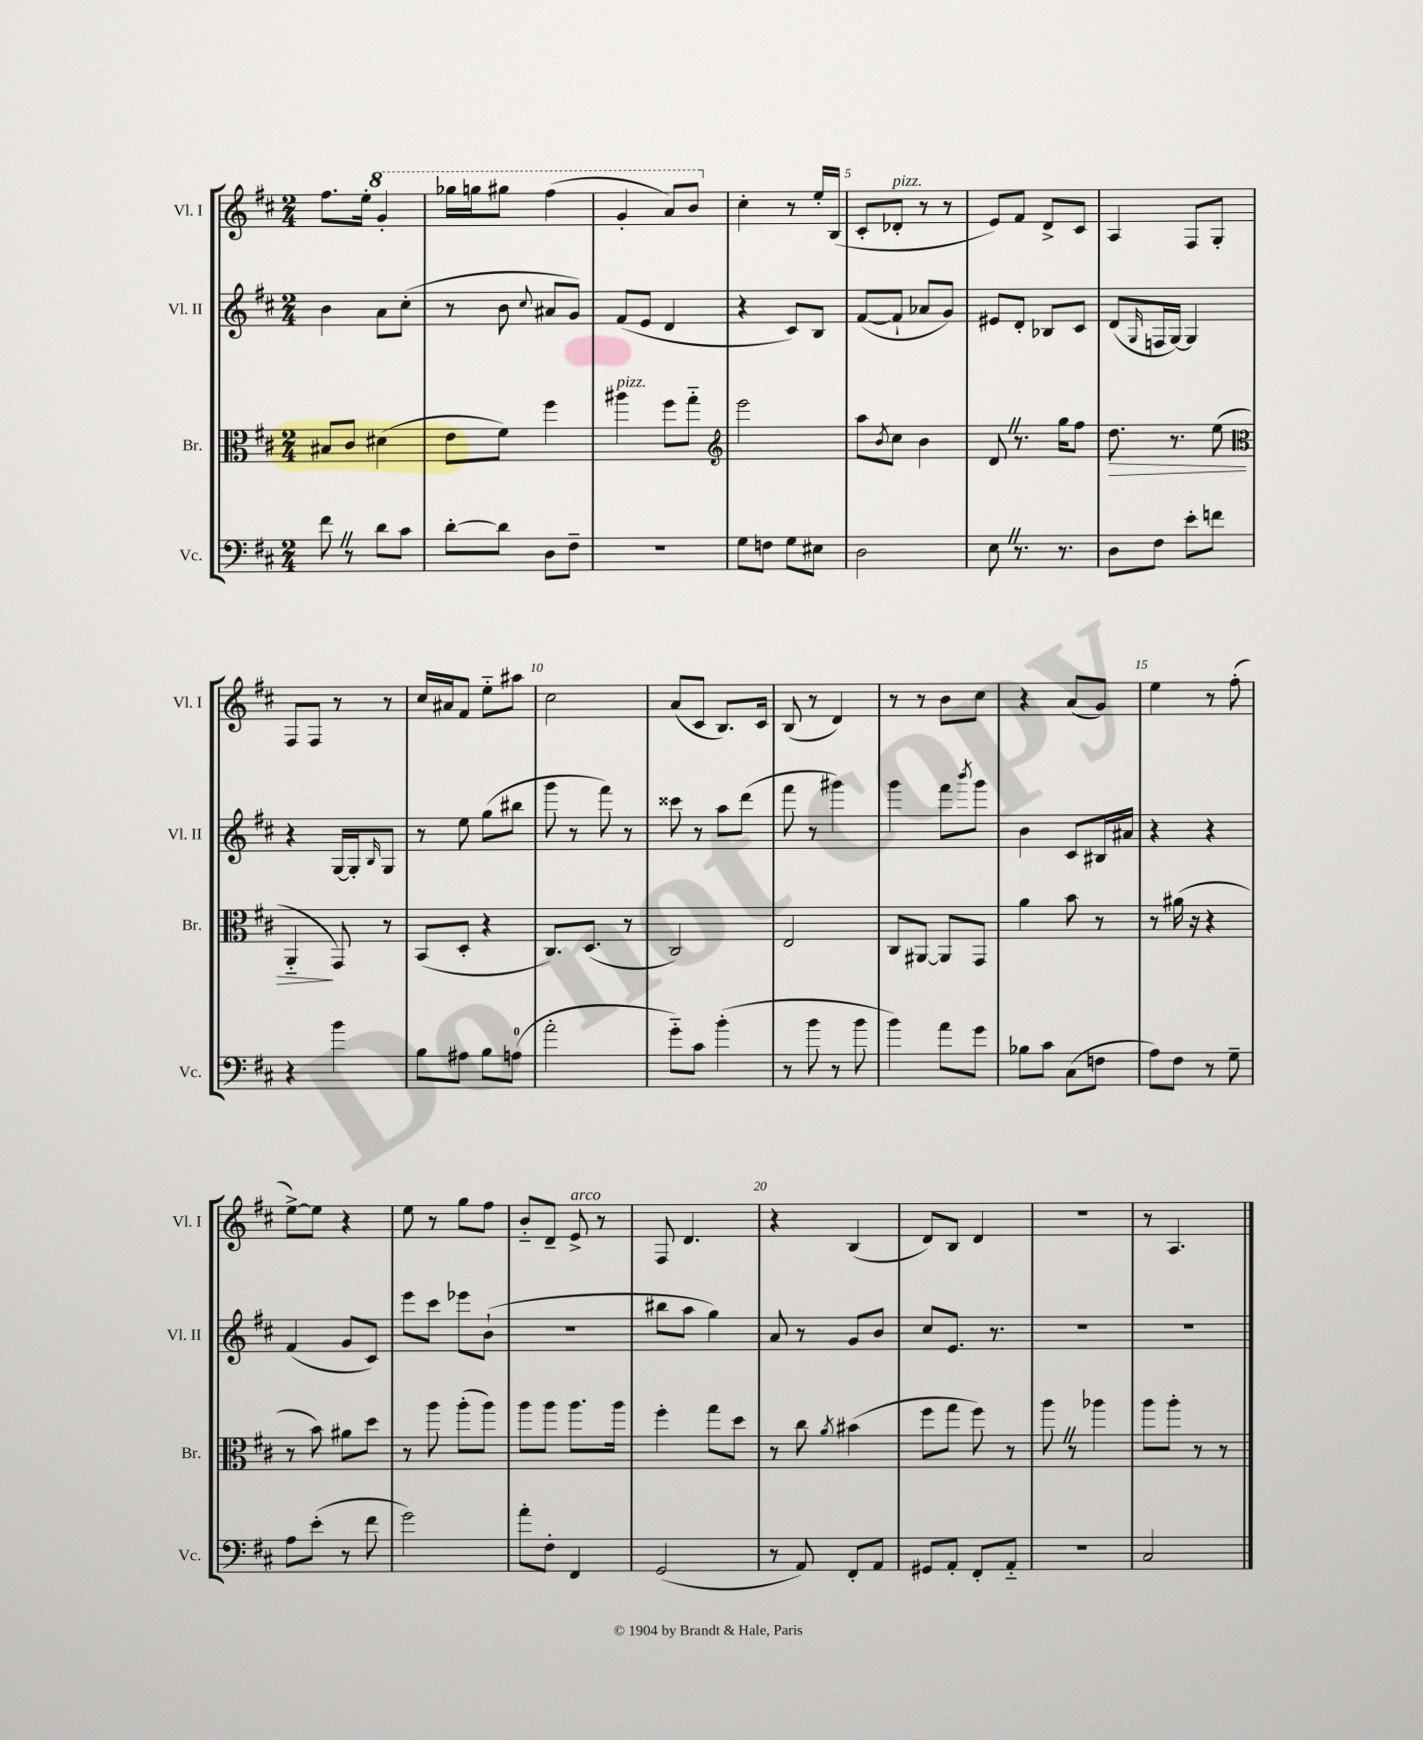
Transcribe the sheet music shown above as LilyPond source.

<<
\new StaffGroup <<
\new Staff = "s0" \with { instrumentName = "Vl. I" shortInstrumentName = "Vl. I" } {
    \clef treble \key d \major \numericTimeSignature \time 2/4
    fis''8. e''16-. \ottava #1 g''4-. |
    ges'''16 g'''16 gis'''8 fis'''4( |
    g''4-. a''8) b''8 \ottava #0 |
    cis''4-. r8 e''16-. b16( |
    cis'8-. des'8-.^\markup { \italic "pizz." } r8 r8 |
    e'8) fis'8 d'8-> cis'8 |
    a4 fis8 g8-. |
    fis8 fis8 r8 r8 |
    cis''16 ais'16 fis'8 e''8-_ ais''8 |
    cis''2 |
    a'8( cis'8 b8.) cis'16 |
    b8( r8 d'4) |
    r8 r8 b'8 cis''8 |
    r4 a'8( g'8) |
    e''4 r8 fis''8-.( |
    e''8~->) e''8 r4 |
    e''8 r8 g''8 fis''8 |
    b'8-_ d'8-- e'8->^\markup { \italic "arco" } r8 |
    fis8 d'4. |
    r4 b4( |
    d'8) b8 d'4 |
    r2 |
    r8 a4. \bar "|." |
}
\new Staff = "s1" \with { instrumentName = "Vl. II" shortInstrumentName = "Vl. II" } {
    \clef treble \key d \major \numericTimeSignature \time 2/4
    b'4 a'8 cis''8-.( |
    r8 b'8 \appoggiatura { cis''8 } ais'8 g'8) |
    fis'8( e'8 d'4 |
    r4 cis'8) b8 |
    fis'8~( fis'8-! aes'8 g'8) |
    eis'8 d'8-. bes8 cis'8 |
    d'8( \grace { g16 } f16 g16~) g4 |
    r4 g16~ g16-. \grace { b16 } g8 |
    r8 e''8 g''8( bis''8 |
    g'''8 r8 fis'''8) r8 |
    cisis'''8 r8 a''8 d'''8( |
    fis'''8 r8 gis'''4) |
    g'''4 fis'''8 \acciaccatura { b'''8 } g'''8 |
    b'4 cis'8 bis16 ais'16 |
    r4 r4 |
    fis'4( g'8 cis'8) |
    e'''8 cis'''8 ees'''8 b'8-!( |
    r2 |
    bis''8 a''8 g''4) |
    a'8 r8 g'8 b'8 |
    cis''8 e'8. r8. |
    r2 |
    r2 \bar "|." |
}
\new Staff = "s2" \with { instrumentName = "Br." shortInstrumentName = "Br." } {
    \clef alto \key d \major \numericTimeSignature \time 2/4
    bis8 cis'8 dis'4( |
    e'8 fis'8) fis''4 |
    ais''4^\markup { \italic "pizz." } fis''8 g''8-_ |
    \clef treble e'''2 |
    a''8 \acciaccatura { b'8 } cis''8 b'4 |
    d'8 \once \override BreathingSign.text = \markup { \musicglyph "scripts.caesura.straight" } \breathe r8. g''16 fis''8 |
    d''8.\> r8. e''8( |
    \clef alto a,4-_\! g,8) r8 |
    b,8( d8-. r4 |
    cis8.) d8.( r8 |
    cis2) |
    e2 |
    cis8 ais,8~ ais,8 g,8 |
    a'4 b'8 r8 |
    r8 ais'16( r16 r4 |
    r8 b'8) ais'8 d''8 |
    r8 a''8 a''8-.( a''8) |
    a''8 a''8 a''8. a''16 |
    fis''4-. g''8 d''8 |
    r8 cis''8 \acciaccatura { a'8 } bis'4( |
    fis''8 g''8 fis''8) r8 |
    a''8 \once \override BreathingSign.text = \markup { \musicglyph "scripts.caesura.straight" } \breathe r8 aes''4 |
    a''8 a''8-. r8 r8 \bar "|." |
}
\new Staff = "s3" \with { instrumentName = "Vc." shortInstrumentName = "Vc." } {
    \clef bass \key d \major \numericTimeSignature \time 2/4
    fis'8 \once \override BreathingSign.text = \markup { \musicglyph "scripts.caesura.straight" } \breathe r8 d'8 cis'8 |
    d'8~-. d'8 d8 fis8-- |
    R2 |
    g8 f8 g8 eis8 |
    d2 |
    e8 \once \override BreathingSign.text = \markup { \musicglyph "scripts.caesura.straight" } \breathe r8. r8. |
    d8 fis8 e'8-. f'8 |
    r4 b'4 |
    b8 ais8 b8 a8-0( |
    a'2-. |
    g'8-_) cis'8 b'4-.( |
    r8 b'8 r8 b'8 |
    b'4) a'8 g'8 |
    bes8 cis'8 cis8( f8 |
    a8) fis8 r8 g8-- |
    a8 e'8-.( r8 fis'8 |
    g'2) |
    a'8-. fis8-. fis,4 |
    g,2( |
    r8 a,8) fis,8-. a,8 |
    gis,8 a,8-. fis,8-. a,8-_ |
    r2 |
    cis2 \bar "|." |
}
>>
>>
\layout { \context { \Score \override BarNumber.break-visibility = ##(#f #t #t) barNumberVisibility = #(every-nth-bar-number-visible 5) } }
